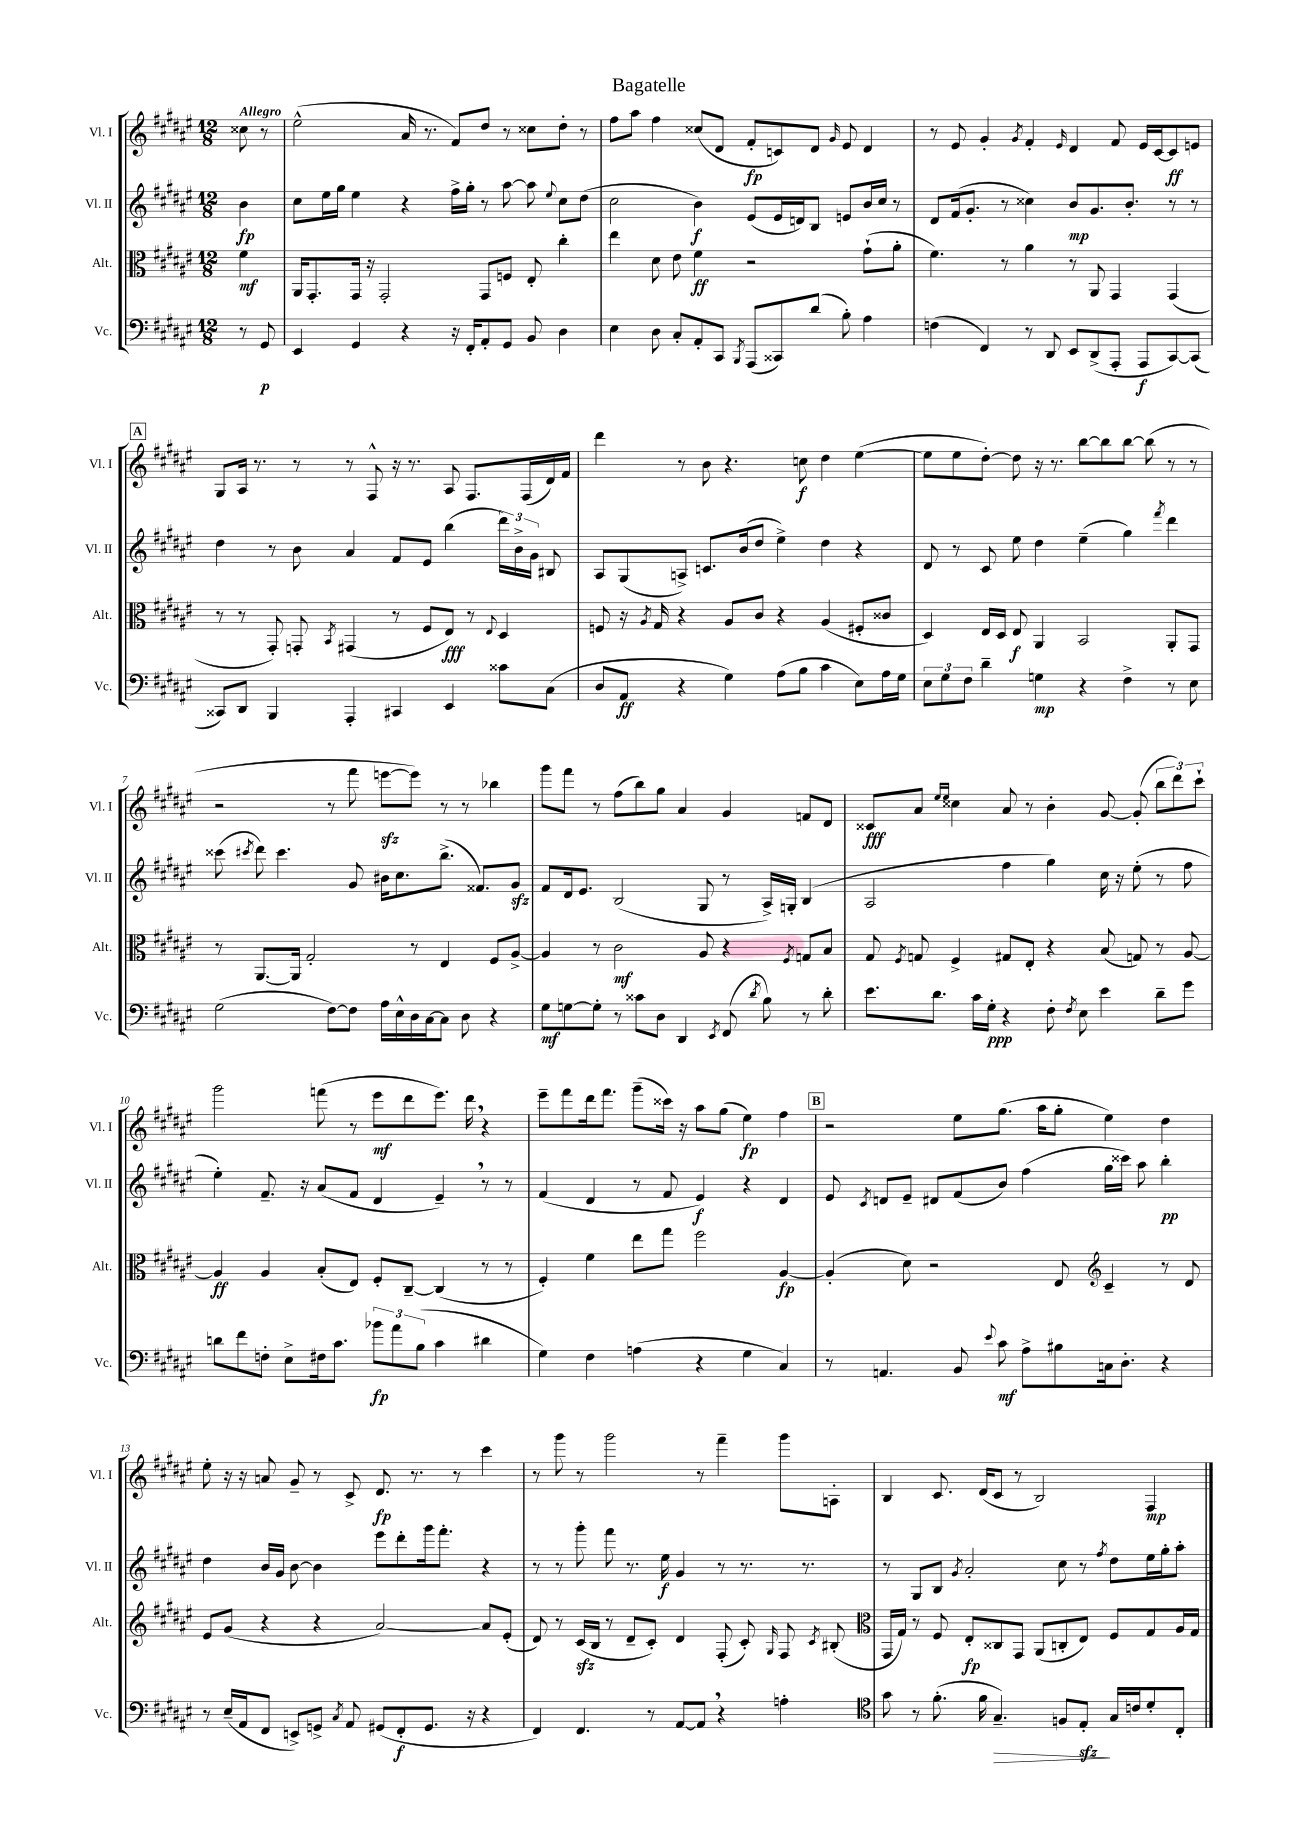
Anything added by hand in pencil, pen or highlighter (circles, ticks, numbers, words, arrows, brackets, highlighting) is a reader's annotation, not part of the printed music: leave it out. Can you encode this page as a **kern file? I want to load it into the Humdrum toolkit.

**kern	**dynam	**kern	**dynam	**kern	**dynam	**kern	**dynam
*part4	*part4	*part3	*part3	*part2	*part2	*part1	*part1
*staff4	*staff4	*staff3	*staff3	*staff2	*staff2	*staff1	*staff1
*I"Vc.	*	*I"Alt.	*	*I"Vl. II	*	*I"Vl. I	*
*I'Vc.	*	*I'Alt.	*	*I'Vl. II	*	*I'Vl. I	*
*clefF4	*	*clefC3	*	*clefG2	*	*clefG2	*
*k[f#c#g#d#a#e#]	*	*k[f#c#g#d#a#e#]	*	*k[f#c#g#d#a#e#]	*	*k[f#c#g#d#a#e#]	*
*M12/8	*	*M12/8	*	*M12/8	*	*M12/8	*
=	=	=	=	=	=	=	=
!	!	!	!	!	!	!LO:TX:a:B:t=Allegro	!
8r	.	4f#\	mf	4b\	fp	8cc##X\	.
8GG#/	p	.	.	.	.	8r	.
=1	=1	=1	=1	=1	=1	=1	=1
4EE#/	.	16AA#/KL	.	8cc#\L	.	(2ee#^^\	.
.	.	8.GG#'/	.	.	.	.	.
.	.	.	.	16ee#\L	.	.	.
.	.	.	.	16gg#\JJ	.	.	.
4GG#/	.	16GG#/Jk	.	4ee#\	.	.	.
.	.	16r	.	.	.	.	.
.	.	2GG#'/	.	.	.	.	.
4r	.	.	.	4r	.	16a#/	.
.	.	.	.	.	.	8.r	.
16r	.	.	.	16ff#^\LL	.	8f#/L)	.
16FF#'/KL	.	.	.	16gg#'\JJ	.	.	.
8AA#'/	.	8GG#/L	.	8r	.	8dd#/J	.
8GG#/J	.	8Fn/J	.	[8aa#\	.	8r	.
8BB/	.	8E#'/	.	8aa#\]	.	8cc##X\L	.
.	.	.	.	8qqee#/	.	.	.
4D#\	.	4cc#'\	.	8cc#\L	.	8dd#'\J	.
.	.	.	.	(8dd#\J	.	8r	.
=2	=2	=2	=2	=2	=2	=2	=2
4E#\	.	4ee#\	.	2cc#\	.	8ff#\L	.
.	.	.	.	.	.	8aa#\J	.
8D#\	.	8d#\	.	.	.	4ff#\	.
8C#'/L	.	8e#\	.	.	.	.	.
8AA#'/	.	4f#\	ff	4b\)	f	(8cc##X/L	.
8CC#/J	.	.	.	.	.	8d#/J	.
8qBBB/	.	.	.	.	.	.	.
(8AAA#/L	.	2r	.	(8e#/L	.	8f#'/L	fp
8CC##X/)	.	.	.	16e#/L	.	8cn/)	.
.	.	.	.	16dn/J)	.	.	.
(8d#/J	.	.	.	8B/J	.	8d#/J	.
.	.	.	.	.	.	16qqg#/	.
8B'\)	.	.	.	8en/L	.	8e#/	.
4A#\	.	(8g#`\L	.	16b/L	.	4d#/	.
.	.	.	.	16cc#/JJ	.	.	.
.	.	8a#'\J	.	8r	.	.	.
=3	=3	=3	=3	=3	=3	=3	=3
(4Fn\	.	4.f#\)	.	8d#/L	.	8r	.
.	.	.	.	(16f#/k	.	8e#/	.
.	.	.	.	8.g#'/J	.	.	.
4FF#/)	.	.	.	.	.	4g#'/	.
.	.	8r	.	8r	.	.	.
.	.	.	.	.	.	8qg#/	.
8r	.	4a#\	.	4cc##X\)	.	4f#'/	.
8DD#/	.	.	.	.	.	.	.
.	.	.	.	.	.	16qqe#/	.
8EE#/L	.	8r	.	8b/L	mp	4d#/	.
(8DD#^/	.	8AA#/	.	8.g#/	.	.	.
8AAA#'/J	.	4GG#/	.	.	.	8f#/	.
.	.	.	.	8.b'/J	.	.	.
8AAA#/L	f	.	.	.	.	16e#/LL	.
.	.	.	.	.	.	[16c#/J	.
[8CC#/)	.	(4GG#/	.	8r	.	8c#/]	ff
(8CC#/J]	.	.	.	8r	.	8en/J	.
!!LO:LB:g=z
!!LO:REH:place=s1:t=A
=4	=4	=4	=4	=4	=4	=4	=4
8CC##X/L)	.	8r	.	4dd#\	.	8G#/L	.
8DD#/J	.	8r	.	.	.	16A#/Jk	.
.	.	.	.	.	.	8.r	.
4BBB/	.	8GG#'/)	.	8r	.	.	.
.	.	8GGn'/	.	8b\	.	8r	.
.	.	8qBB/	.	.	.	.	.
4AAA#'/	.	(4GG#X/	.	4a#/	.	8r	.
.	.	.	.	.	.	8F#^^/	.
4CC#X/	.	8r	.	8f#/L	.	16r	.
.	.	.	.	.	.	8.r	.
.	.	8F#/L	.	8e#/J	.	.	.
4EE#/	.	8E#/J)	fff	(4bb\	.	8A#/	.
.	.	8r	.	.	.	8.F#/L	.
.	.	8qqE#/	.	.	.	.	.
8c##X\L	.	4D#/	.	24ddd#\LL)	.	.	.
.	.	.	.	24b^\	.	.	.
.	.	.	.	.	.	(16F#/L	.
.	.	.	.	24g#\JJ	.	.	.
(8C#\J	.	.	.	8B#X/	.	16d#/)	.
.	.	.	.	.	.	16f#/JJ	.
=5	=5	=5	=5	=5	=5	=5	=5
8D#/L	.	8Fn/	.	8A#/L	.	4ddd#\	.
8AA#/J	ff	16r	.	(8G#/	.	.	.
.	.	8qA#/	.	.	.	.	.
.	.	16G#/	.	.	.	.	.
4r	.	4r	.	8An^/J)	.	8r	.
.	.	.	.	8.cn/L	.	8b\	.
4G#\)	.	8A#/L	.	.	.	4.r	.
.	.	.	.	(16b/k	.	.	.
.	.	8c#/J	.	8dd#/J	.	.	.
(8A#\L	.	4r	.	4ee#^\)	.	.	.
8B\J	.	.	.	.	.	8ccn\	f
4c#\	.	(4A#/	.	4dd#\	.	4dd#\	.
8E#\L)	.	8F#X'/L	.	4r	.	([4ee#\	.
16A#\L	.	8c##X/J	.	.	.	.	.
16G#\JJ	.	.	.	.	.	.	.
=6	=6	=6	=6	=6	=6	=6	=6
12E#\L	.	4D#/)	.	8d#/	.	8ee#\L]	.
12G#\	.	.	.	.	.	.	.
.	.	.	.	8r	.	8ee#\	.
12F#\J	.	.	.	.	.	.	.
4d#~\	.	16E#/LL	.	8c#/	.	[8dd#'\J)	.
.	.	16D#/JJ	.	.	.	.	.
.	.	8E#/	f	8ee#\	.	8dd#\]	.
4Gn\	mp	4AA#/	.	4dd#\	.	16r	.
.	.	.	.	.	.	8.r	.
4r	.	2BB/	.	(4ee#~\	.	[8bb\L	.
.	.	.	.	.	.	8bb\]	.
4F#^\	.	.	.	4gg#\)	.	[8bb\J	.
.	.	.	.	.	.	(8bb\]	.
.	.	.	.	8qfff#/	.	.	.
8r	.	8AA#'/L	.	4ddd#\	.	8r	.
8E#\	.	8GG#/J	.	.	.	8r	.
!!LO:LB:g=z
=7	=7	=7	=7	=7	=7	=7	=7
(2G#\	.	8r	.	(8ccc##X\	.	2r	.
.	.	.	.	8qccc#X/	.	.	.
.	.	[8.AA#/L	.	8ddd#\)	.	.	.
.	.	.	.	4.ccc#\	.	.	.
.	.	16AA#/Jk]	.	.	.	.	.
.	.	2G#'/	.	.	.	.	.
[8F#\L)	.	.	.	.	.	8r	.
8F#\J]	.	.	.	8g#/	.	8fff#\	.
16A#\LL	.	.	.	16b#X\KL	.	[8eeenzz\L	.
16E#^^\	.	.	.	8.cc#\	.	.	.
16D#\	.	8r	.	.	.	8eee\J])	.
[16C#\J	.	.	.	.	.	.	.
8C#\J]	.	4E#/	.	(8.bb^\J	.	8r	.
8D#\	.	.	.	.	.	8r	.
.	.	.	.	8.f##X/L)	.	.	.
4r	.	8F#/L	.	.	.	4bb-X\	.
.	.	[8A#^/J	.	8g#zz/J	.	.	.
=8	=8	=8	=8	=8	=8	=8	=8
8G#\L	mf	4A#/]	.	8f#/L	.	8ggg#\L	.
[8Gn\	.	.	.	16d#/k	.	8fff#\J	.
.	.	.	.	8.e#/J	.	.	.
8G'\J]	.	8r	.	.	.	8r	.
8r	.	2c#\	mf	(2B/	.	(8ff#\L	.
8c##X\L	.	.	.	.	.	8bb\)	.
8D#\J	.	.	.	.	.	8gg#\J	.
4DD#/	.	.	.	.	.	4a#/	.
.	.	8A#/	.	8G#/	.	.	.
8qEE#/	.	.	.	.	.	.	.
(8FF#/	.	4r	.	8r	.	4g#/	.
8qd#/	.	.	.	.	.	.	.
8B\)	.	.	.	16A#^/LL)	.	.	.
.	.	.	.	16Gn'/JJ	.	.	.
.	.	8qF#/	.	.	.	.	.
8r	.	8Gn/L	.	(4B/	.	8fn/L	.
8d#'\	.	8B/J	.	.	.	8d#/J	.
=9	=9	=9	=9	=9	=9	=9	=9
8.e#\L	.	8G#/	.	2A#/	.	8c##X/L	fff
.	.	8qF#/	.	.	.	.	.
.	.	8Gn/	.	.	.	8a#/J	.
8.d#\J	.	.	.	.	.	.	.
.	.	.	.	.	.	16qqee#/LL	.
.	.	.	.	.	.	16qqee#/JJ	.
.	.	4F#^/	.	.	.	4cc##X\	.
16c#\LL	.	.	.	.	.	.	.
16G#'\JJ	ppp	.	.	.	.	.	.
4r	.	8G#X/L	.	4ff#\	.	8a#/	.
.	.	8E#'/J	.	.	.	8r	.
8F#'\	.	4r	.	4gg#\)	.	4b'\	.
8qF#/	.	.	.	.	.	.	.
8E#\	.	.	.	.	.	.	.
4e#\	.	(8B/	.	16cc#\	.	[8g#/	.
.	.	.	.	16r	.	.	.
.	.	8Gn/)	.	(8ee#'\	.	(8g#'/]	.
8d#~\L	.	8r	.	8r	.	12bb\L	.
.	.	.	.	.	.	12ddd#\)	.
8g#\J	.	[8A#/	.	8ff#\	.	.	.
.	.	.	.	.	.	12ccc#`\J	.
!!LO:LB:g=z
=10	=10	=10	=10	=10	=10	=10	=10
8dn\L	.	4A#/]	ff	4ee#'\)	.	2ggg#\	.
8f#\	.	.	.	.	.	.	.
8Fn'\J	.	4A#/	.	8.f#~/	.	.	.
8E#^\L	.	.	.	.	.	.	.
.	.	.	.	16r	.	.	.
16F#X\k	.	(8B'/L	.	(8a#/L	.	(8fffn\	.
8.c#\J	.	.	.	.	.	.	.
.	.	8E#/J)	.	8f#/J	.	8r	.
12b-X\L	fp	8F#'/L	.	4d#/	.	8eee#\L	mf
12a#\	.	.	.	.	.	.	.
.	.	[8C#~/J	.	.	.	8ddd#\	.
(12B\J	.	.	.	.	.	.	.
4c#\	.	(4C#/]	.	4e#~,/)	.	8.eee#\J)	.
.	.	.	.	.	.	16ddd#,\	.
4d#X\	.	8r	.	8r	.	4r	.
.	.	8r	.	8r	.	.	.
=11	=11	=11	=11	=11	=11	=11	=11
4G#\)	.	4F#'/)	.	(4f#/	.	8eee#~\L	.
.	.	.	.	.	.	8fff#\	.
4F#\	.	4f#\	.	4d#/	.	16ddd#\k	.
.	.	.	.	.	.	8.fff#\J	.
(4An\	.	8ee#\L	.	8r	.	(8ggg#~\L	.
.	.	8gg#\J	.	8f#/	.	16ccc##X\Jk)	.
.	.	.	.	.	.	16r	.
4r	.	2ff#\	.	4e#/)	f	8aa#\L	.
.	.	.	.	.	.	(8gg#\J	.
4G#\	.	.	.	4r	.	4ee#\)	fp
4C#/)	.	[4A#/	fp	4d#/	.	4ff#\	.
!!LO:REH:place=s1:t=B
=12	=12	=12	=12	=12	=12	=12	=12
8r	.	(4A#'/]	.	8e#/	.	2r	.
.	.	.	.	8qc#/	.	.	.
4.AAn/	.	.	.	8dn/L	.	.	.
.	.	8d#\)	.	8e#~/J	.	.	.
.	.	2r	.	8d#X/L	.	.	.
8BB/	.	.	.	(8f#/	.	8ee#\L	.
8qqe#/	.	.	.	.	.	.	.
8c#\	mf	.	.	8b/J)	.	(8.gg#\J	.
8A#^\L	.	.	.	(4ff#\	.	.	.
.	.	.	.	.	.	16aa#\KL	.
8B#X\	.	8E#/	.	.	.	8gg#'\J	.
*	*	*clefG2	*	*	*	*	*
16Cn\k	.	4c#~/	.	16gg#\LL	.	4ee#\)	.
8.D#'\J	.	.	.	16ccc##X\JJ)	.	.	.
.	.	.	.	8aa#\	.	.	.
4r	.	8r	.	4bb'\	pp	4dd#\	.
.	.	8d#/	.	.	.	.	.
!!LO:LB:g=z
=13	=13	=13	=13	=13	=13	=13	=13
8r	.	8e#/L	.	4dd#\	.	8ee#'\	.
(16E#~/LL	.	(8g#/J	.	.	.	16r	.
16AA#/J	.	.	.	.	.	16r	.
8FF#/J	.	4r	.	16b/LL	.	8an/	.
.	.	.	.	16g#/JJ	.	.	.
8EEn^/L)	.	.	.	[8b\	.	8g#~/	.
8GGn^/J	.	4r	.	4b\]	.	8r	.
8qC#/	.	.	.	.	.	.	.
8AA#/	.	.	.	.	.	8c#^/	.
(8GG#X/L	.	[2a#/)	.	8eee#\L	.	8.d#/	fp
8FF#'/	f	.	.	8ddd#'\	.	.	.
.	.	.	.	.	.	8.r	.
8.GG#/J	.	.	.	16ggg#\k	.	.	.
.	.	.	.	8.fff#'\J	.	.	.
.	.	.	.	.	.	8r	.
16r	.	.	.	.	.	.	.
4r	.	8a#/L]	.	4r	.	4ccc#\	.
.	.	(8e#'/J	.	.	.	.	.
=14	=14	=14	=14	=14	=14	=14	=14
4FF#/)	.	8d#/)	.	8r	.	8r	.
.	.	8r	.	8r	.	8ggg#\	.
4.FF#/	.	(16c#zz/LL	.	8ggg#'\	.	8r	.
.	.	16B/JJ	.	.	.	.	.
.	.	8r	.	8fff#\	.	2ggg#\	.
.	.	8d#~/L	.	8.r	.	.	.
8r	.	8c#'/J)	.	.	.	.	.
.	.	.	.	16ee#\	f	.	.
[8AA#/L	.	4d#/	.	4g#/	.	.	.
8AA#,/J]	.	.	.	.	.	8r	.
4r	.	(8F#'/	.	8r	.	4fff#~\	.
.	.	8c#'/)	.	8.r	.	.	.
.	.	16qqG#/	.	.	.	.	.
4An'\	.	8F#/	.	.	.	8ggg#\L	.
.	.	.	.	8.r	.	.	.
.	.	8qc#/	.	.	.	.	.
.	.	(8B#X'/	.	.	.	8An'\J	.
=15	=15	=15	=15	=15	=15	=15	=15
*clefC4	*	*clefC3	*	*	*	*	*
8g#\	.	16GG#/LL	.	8r	.	4B/	.
.	.	16G#/JJ)	.	.	.	.	.
8r	.	8r	.	8G#/L	.	.	.
(8.f#'\	.	8F#/	.	8B/J	.	8.c#/	.
.	.	.	.	8qg#/	.	.	.
.	.	8E#'/L	fp	2a#'/	.	.	.
16f#\	.	.	.	.	.	(16d#/KL	.
!	!LO:HP:b	!	!	!	!	!	!
4.G#~/)	>	8C##X/	.	.	.	8c#/J	.
.	.	8GG#/J	.	.	.	8r	.
.	.	(8AA#/L	.	.	.	2B/)	.
8Fn/L	.	8Cn'/	.	8cc#\	.	.	.
8E#zz'/J	.	8E#/J)	.	8r	.	.	.
.	.	.	.	8qff#/	.	.	.
16G#/LL	]	8F#/L	.	8dd#\L	.	.	.
16cn/J	.	.	.	.	.	.	.
8d#'/	.	8G#/	.	16ee#\L	.	4F#/	mp
.	.	.	.	16gg#'\J	.	.	.
8C#'/J	.	16A#/L	.	8aa#'\J	.	.	.
.	.	16G#/JJ	.	.	.	.	.
==	==	==	==	==	==	==	==
*-	*-	*-	*-	*-	*-	*-	*-
